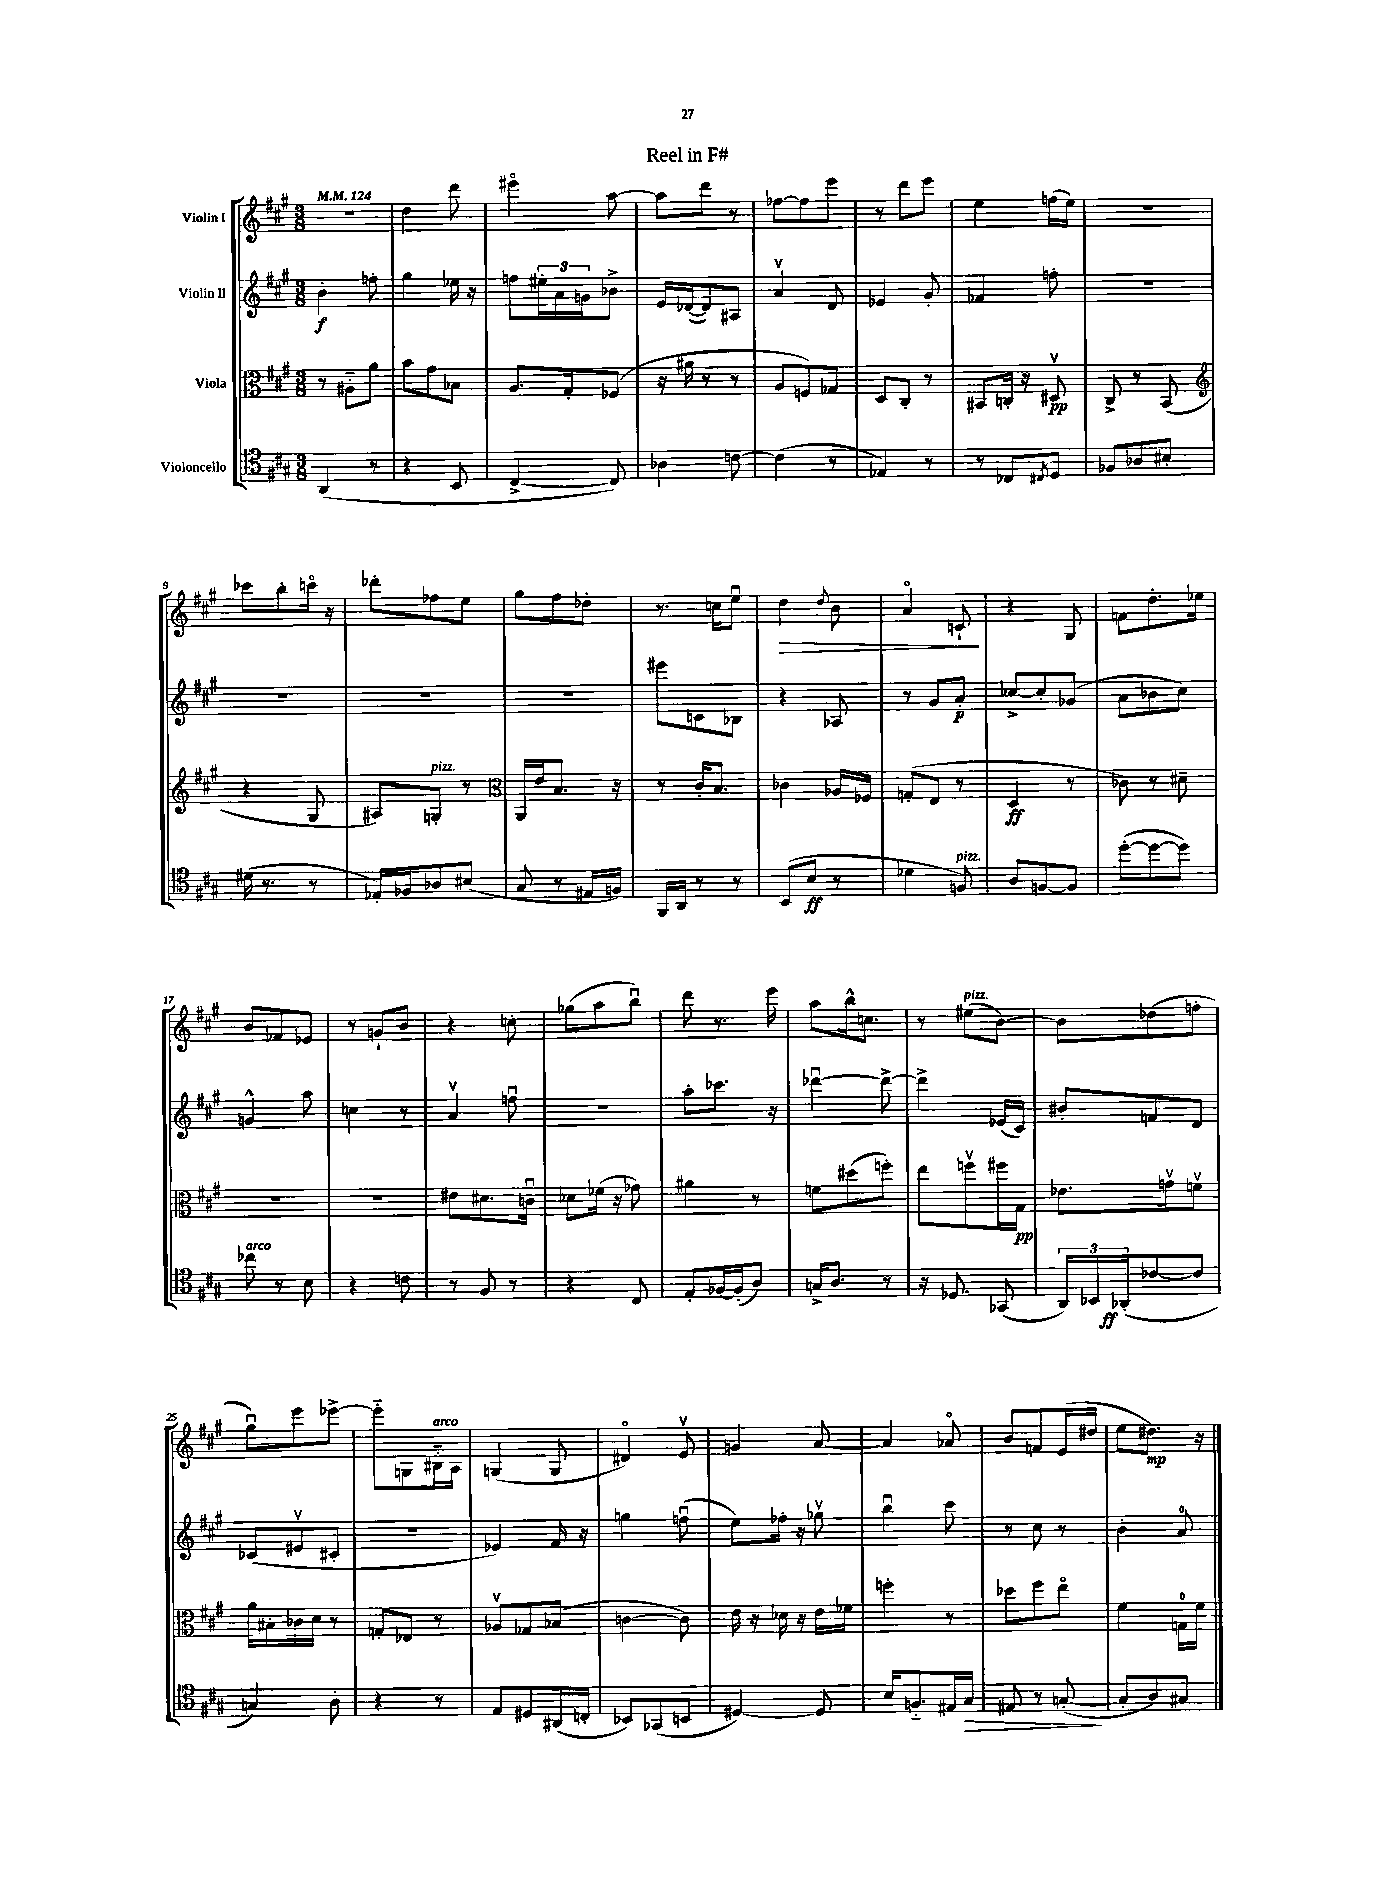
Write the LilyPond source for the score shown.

\header { title = "Reel in F#" }
<<
\new StaffGroup <<
\new Staff = "s0" \with { instrumentName = "Violin I" } {
    \clef treble \key a \major \numericTimeSignature \time 3/8 \tempo 4 = 124
    r4. |
    d''4 d'''8 |
    eis'''4\flageolet a''8~ |
    a''8 d'''8 r8 |
    fes''8~ fes''8 e'''8 |
    r8 d'''8 e'''8 |
    e''4 f''16( e''16) |
    R4. |
    ces'''8 b''8-. c'''16\flageolet r16 |
    des'''8-. fes''8 e''8 |
    gis''8 fis''8 des''8-. |
    r8. c''16 e''8\downbow |
    d''4\> \appoggiatura { d''8 } b'8 |
    a'4\flageolet c'8-!\! |
    r4 gis8 |
    f'8 d''8.-. ees''16 |
    b'8 fes'8 ees'8 |
    r8 g'8-! b'8 |
    r4 c''8-. |
    ges''8( a''8 b''8\downbow) |
    d'''8 r8. e'''16 |
    a''8 b''16-^ c''8. |
    r8 eis''8^\markup { \italic "pizz." }( b'8~) |
    b'8 des''8( f''8-. |
    gis''8\downbow) e'''8 ees'''8~-> |
    ees'''8-_ g8 bis16-_^\markup { \italic "arco" } a16 |
    g4( g8 |
    dis'4\flageolet) e'8\upbow |
    g'4 a'8~ |
    a'4 aes'8\flageolet |
    b'8 f'8 e'16( dis''16 |
    e''8 dis''8.\mp) r16 \bar "|." |
}
\new Staff = "s1" \with { instrumentName = "Violin II" } {
    \clef treble \key a \major \numericTimeSignature \time 3/8
    b'4-.\f f''8-. |
    gis''4 ees''16 r16 |
    f''8 \tuplet 3/2 { eis''16-. a'16 g'16 } bes'8-> |
    e'16 des'16~( des'8) ais8 |
    a'4\upbow d'8 |
    ees'4 gis'8-. |
    fes'4 f''8-. |
    R4. |
    R4. |
    R4. |
    R4. |
    eis'''8 c'8 bes8 |
    r4 aes8 |
    r8 gis'8 a'8-.\p |
    ces''8~-> ces''8-. ges'8( |
    a'8 bes'8 cis''8) |
    g'4-^ a''8 |
    c''4 r8 |
    a'4\upbow f''8\downbow |
    R4. |
    a''8-. ces'''8. r16 |
    des'''4~\downbow des'''8~-> |
    des'''4-> ees'16( cis'16) |
    bis'8-. f'8 d'8 |
    ces'8( eis'8\upbow cis'8-. |
    R4. |
    ees'4) fis'16 r16 |
    g''4 f''8\downbow( |
    e''8) fes''16-. r16 ges''8\upbow |
    b''4\downbow cis'''8 |
    r8 cis''8 r8 |
    b'4-. a'8-0 \bar "|." |
}
\new Staff = "s2" \with { instrumentName = "Viola" } {
    \clef alto \key a \major \numericTimeSignature \time 3/8
    r8 ais8-_ a'8 |
    b'8 gis'8 bes8 |
    a8. gis16-. fes8( |
    r16 ais'16 r8 r8 |
    a8 f8) ges8 |
    d8 cis8-. r8 |
    bis,8 c16-. r16 dis8\upbow\pp |
    cis8-> r8 b,8( |
    \clef treble r4 gis8 |
    ais8) g8-.^\markup { \italic "pizz." } r8 |
    \clef alto a,16 e'16 b8. r16 |
    r8 cis'16-. b8. |
    ces'4 aes16 fes16 |
    g8-.( e8 r8 |
    d4\ff r8 |
    ces'8) r8 dis'8-- |
    R4. |
    R4. |
    eis'8 dis'8. c'16\downbow |
    des'8 fes'16( r16 ges'8) |
    ais'4 r8 |
    f'8 dis''8( f''8-.) |
    e''8 f''8\upbow fis''16 gis16\pp |
    ees'8. g'16\upbow f'8\upbow |
    a'16 bis16-. ces'16 d'16 r8 |
    g8-. ees8 r8 |
    aes8\upbow ges8 bes8( |
    c'4~ c'8) |
    e'16 r16 des'16 r16 e'16 fes'16 |
    f''4-. r8 |
    des''8 fis''8 e''8\flageolet |
    fis'4 g16-0 fis'16 \bar "|." |
}
\new Staff = "s3" \with { instrumentName = "Violoncello" } {
    \clef tenor \key a \major \numericTimeSignature \time 3/8
    a,4( r8 |
    r4 b,8 |
    cis4~-> cis8) |
    aes4 c'8~ |
    c'4( r8 |
    ees4) r8 |
    r8 ces8 \acciaccatura { cis8 } d8 |
    fes8 aes8 bis8-. |
    dis'16( r8. r8 |
    ees16-.) fes16 aes8 bis8( |
    gis8 r8 eis16 f16) |
    fis,16 a,16 r8 r8 |
    b,8( b8\ff r8 |
    des'4 f8^\markup { \italic "pizz." }) |
    a8 f8~ f8 |
    d''8~-.( d''8~ d''8) |
    ces''8^\markup { \italic "arco" } r8 b8 |
    r4 c'8 |
    r8 fis8 r8 |
    r4 cis8 |
    e8-. fes16~ fes16-.( a8) |
    g16-> a8. r8 |
    r16 des8. ges,8( |
    \tuplet 3/2 { a,16) bes,16 aes,16-.\ff( } ces'8~ ces'8 |
    g4) a8-. |
    r4 r8 |
    e8 dis8 ais,16( c16-. |
    bes,8) ges,8( b,8 |
    dis4~) dis8 |
    b16 f8.-_ eis16 gis16\> |
    eis8 r8 g8~-.\!( |
    g8-. a8) gis8 \bar "|." |
}
>>
>>
